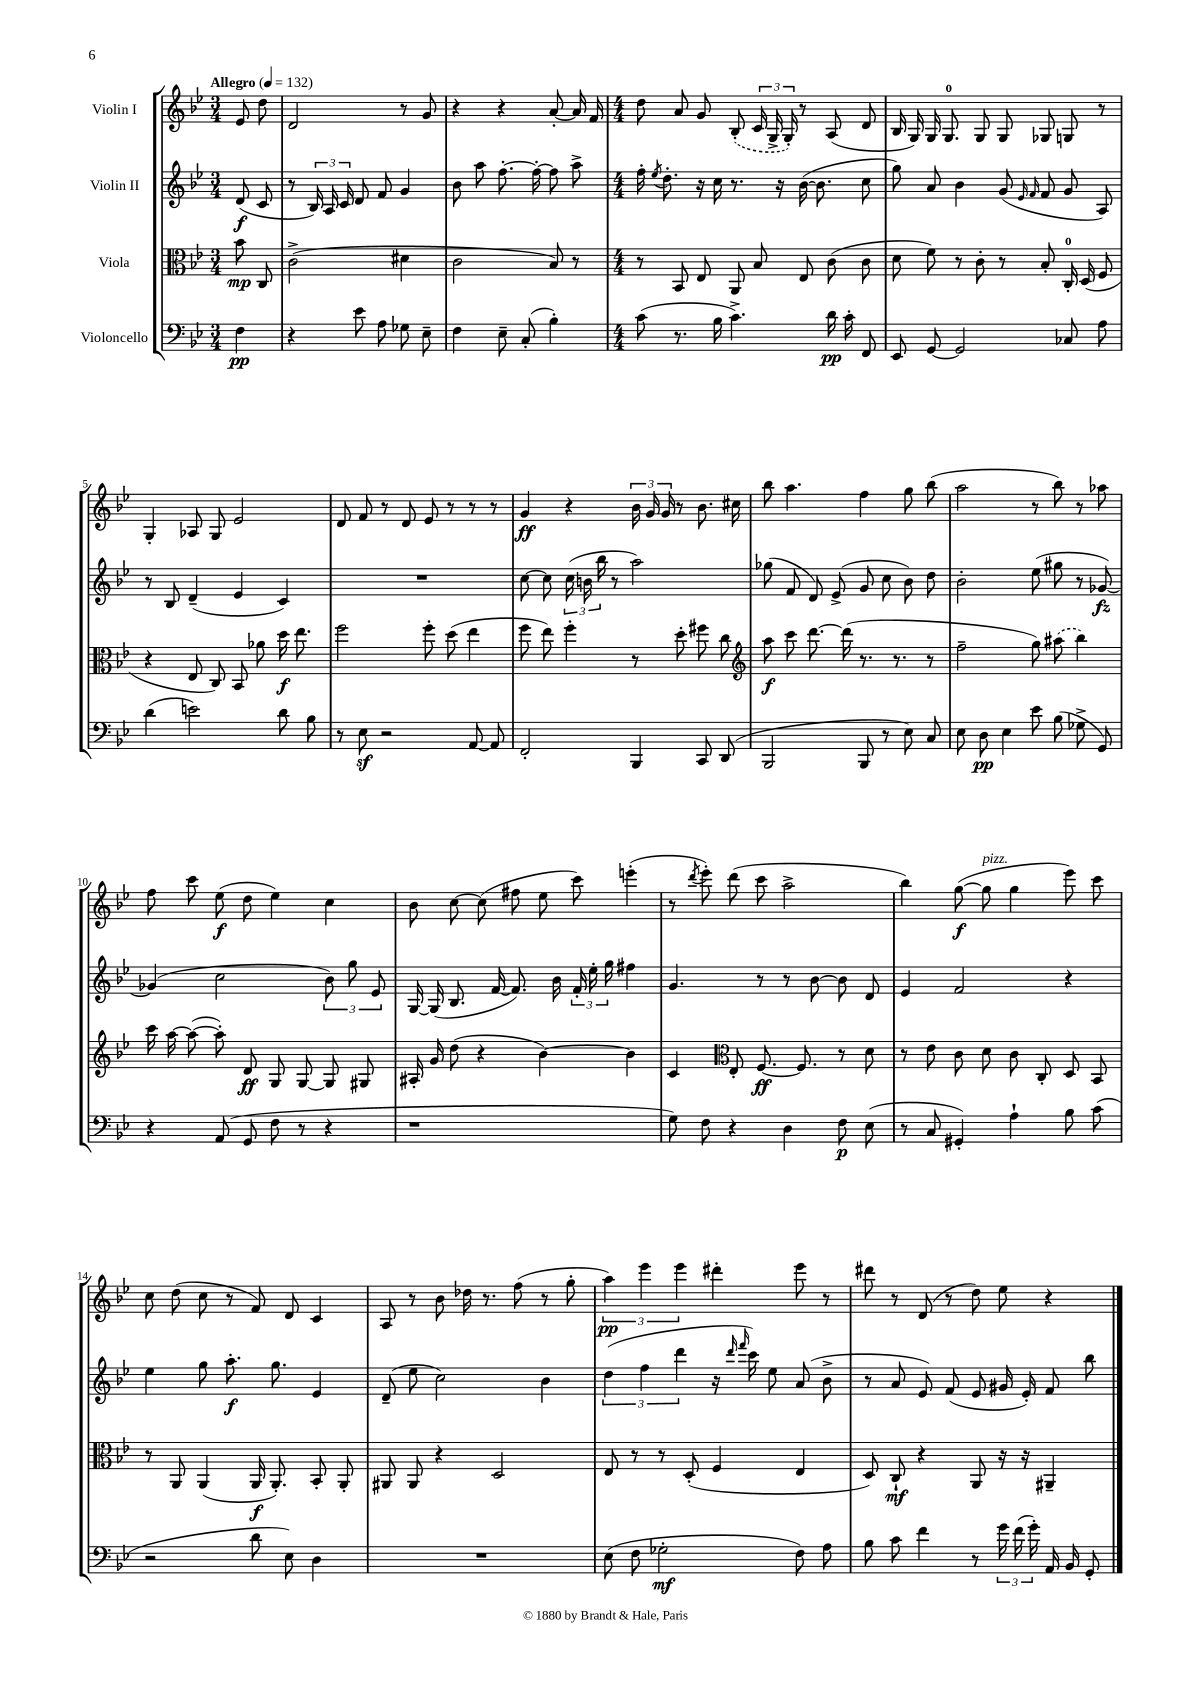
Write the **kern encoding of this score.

**kern	**kern	**kern	**kern
*staff4	*staff3	*staff2	*staff1
*clefF4	*clefC3	*clefG2	*clefG2
*k[b-e-]	*k[b-e-]	*k[b-e-]	*k[b-e-]
*M3/4	*M3/4	*M3/4	*M3/4
*MM132	*MM132	*MM132	*MM132
4F\	8b-\	(8d/	8e-/
.	8C/	8c/	8dd\
=	=	=	=
4r	(2c^\	8r	2d/
.	.	24B-/)	.
.	.	24A/	.
.	.	24c/	.
8e-\	.	8d/	.
8A\	.	8f/	.
8G-\	4d#\	4g/	8r
8E-~\	.	.	8g/
=	=	=	=
4F\	2c\	8b-\	4r
.	.	8aa\	.
8E-~\	.	[8.ff'\	4r
(8C'/	.	.	.
.	.	16ff'\_	.
4B-'\)	8B-/)	8ff\]	[8a'/
.	8r	8aa^\	16a/]
.	.	.	16f/
=	=	=	=
*M4/4	*M4/4	*M4/4	*M4/4
(8c\	8r	16ff'\	8dd\
.	.	8qee-/	.
.	.	8.dd'\	.
8.r	8BB-/	.	8a/
.	8E-/	16r	8g/
16B-\	.	16cc\	.
4.c^\)	8AA/	8.r	(8B-'/
.	8B-/	.	24c/
.	.	.	24G^/
.	.	16r	.
.	.	.	24G'/)
.	8E-/	([16b-\	8r
.	.	8.b-\]	.
16d\	(8c\	.	(8A/
16c'\	.	.	.
8FF/	8c\	8cc\	8d/
=	=	=	=
8EE-/	8d\	8gg\)	16B-/
.	.	.	16G/)
[8GG/	8f\)	8a/	16G/
.	.	.	8.G/
2GG/]	8r	4b-\	.
.	8c'\	.	8G/
.	8r	(8g/	8G/
.	.	16qqe-/	.
.	.	16qqf/	.
.	8B-'/	8f/	8G-/
8C-/	16C'/	8g/	8G/
.	(16D/	.	.
8A\	8F/	8A/)	8r
=	=	=	=
(4d\	4r	8r	4G'/
.	.	8B-/	.
2e\)	8E-/	(4d~/	8A-/
.	8C/)	.	8G/
.	8BB-/	4e-/	2e-/
.	8a-\	.	.
8d\	16dd\	4c/)	.
.	8.ee-\	.	.
8B-\	.	.	.
=	=	=	=
8r	2ff\	1r	8d/
8E-\	.	.	8f/
2r	.	.	8r
.	.	.	8d/
.	8ff'\	.	8e-/
.	(8dd\	.	8r
[8AA/	4ee-\	.	8r
8AA/]	.	.	8r
=	=	=	=
2FF'/	8ff\	[8cc\	4g/
.	8ee-\)	8cc\]	.
.	4ff'\	(24cc\	4r
.	.	24b\	.
.	.	24bb-\	.
.	.	8r	.
4BBB-/	8r	2aa\)	24b-\
.	.	.	24g/
.	.	.	24g/
.	8dd'\	.	8r
8CC/	8ff#\	.	8.b-\
(8DD/	8cc\	.	.
.	.	.	16cc#\
=	=	=	=
*	*clefG2	*	*
2BBB-/	8aa\	(8gg-\	8bb-\
.	8ccc\	8f/	4.aa\
.	[8.ddd\	8d/)	.
.	.	(8e-^/	.
.	(16ddd\]	.	.
8BBB-/	8.r	8g/	4ff\
8r	.	8cc\	.
.	8.r	.	.
8E-\)	.	8b-\)	8gg\
8C/	8r	8dd\	(8bb-\
=	=	=	=
8E-\	2ff~\	2b-'\	2aa\
8D\	.	.	.
4E-\	.	.	.
8e-\	8gg\)	(8ee-\	8r
(8B-\	(8aa#\	8gg#\	8bb-\)
8G-^\	4bb-\)	8r	8r
8GG/)	.	[8g-/)	8aa-\
=	=	=	=
4r	16ccc\	(4g-/]	8ff\
.	[16aa\	.	.
.	(8aa\_	.	8ccc\
(8AA/	8aa'\])	2cc\	(8ee-\
8GG/	8d/	.	8dd\
8F\	8G/	.	4ee-\)
8r	[8G/	.	.
4r	8G/]	12b-\)	4cc\
.	.	12gg\	.
.	8G#/	.	.
.	.	12e-/	.
=	=	=	=
1r	16A#'/	[16G/	8b-\
.	16g/	(16G/]	.
.	(8dd\	8.B-/	[8cc\
.	4r	.	(8cc\]
.	.	[16f/	.
.	.	8.f/])	8ff#\
.	[4b-\)	.	8ee-\
.	.	16b-\	.
.	.	24f'/	8ccc\)
.	.	24ee-'\	.
.	.	24gg\	.
.	4b-\]	4ff#\	(4eee'\
=	=	=	=
8G\)	4c/	4.g/	8r
.	.	.	8qddd/
8F\	.	.	8eee-'\)
*	*clefC3	*	*
4r	8E-'/	.	(8ddd\
.	[8.F/	8r	8ccc\
4D\	.	8r	2aa^\
.	8.F/]	.	.
.	.	[8b-\	.
8F\	8r	8b-\]	.
(8E-\	8d\	8d/	.
=	=	=	=
8r	8r	4e-/	4bb-\)
8C/	8e-\	.	.
4GG#'/)	8c\	2f/	([8gg\
.	8d\	.	8gg\]
4A`\	8c\	.	4gg\
.	8C'/	.	.
8B-\	8D/	4r	8eee-\)
(8c\	8BB-/	.	8ccc\
=	=	=	=
2r	8r	4ee-\	8cc\
.	8AA/	.	(8dd\
.	(4AA/	8gg\	8cc\
.	.	8.aa'\	8r
8d\	16AA/	.	8f/)
.	8.AA'/)	8.gg\	.
8E-\)	.	.	8d/
4D\	8BB-'/	4e-/	4c/
.	8AA'/	.	.
=	=	=	=
1r	8AA#/	(8d~/	8A/
.	8AA#/	8ee-\	8r
.	4r	2cc\)	8b-\
.	.	.	16dd-\
.	.	.	8.r
.	2D/	.	.
.	.	.	(8ff\
.	.	4b-\	8r
.	.	.	8gg'\
=	=	=	=
(8E-\	8E-/	(6dd\	6aa\)
8F\	8r	.	.
.	.	6ff\	6eee-\
2G-'\	8r	.	.
.	.	6ddd\	6eee-\
.	(8D'/	.	.
.	4F/	16r	4ddd#'\
.	.	16qqddd/	.
.	.	16qqfff/	.
.	.	16ccc\)	.
.	.	8ee-\	.
8F\)	4E-/	(8a/	8eee-\
8A\	.	8b-^\	8r
=	=	=	=
8B-\	8D/)	8r	8ddd#\
8c\	8C`/	8a/	8r
4f\	4r	8e-/)	(8d/
.	.	(8f/	8r
8r	8AA/	8e-/	8dd\)
24g\	16r	16g#/	8ee-\
(24f\	.	.	.
.	16r	16e-'/)	.
24g'\)	.	.	.
16AA/	4AA#~/	8f/	4r
16BB-/	.	.	.
8GG'/	.	8bb-\	.
==	==	==	==
*-	*-	*-	*-
